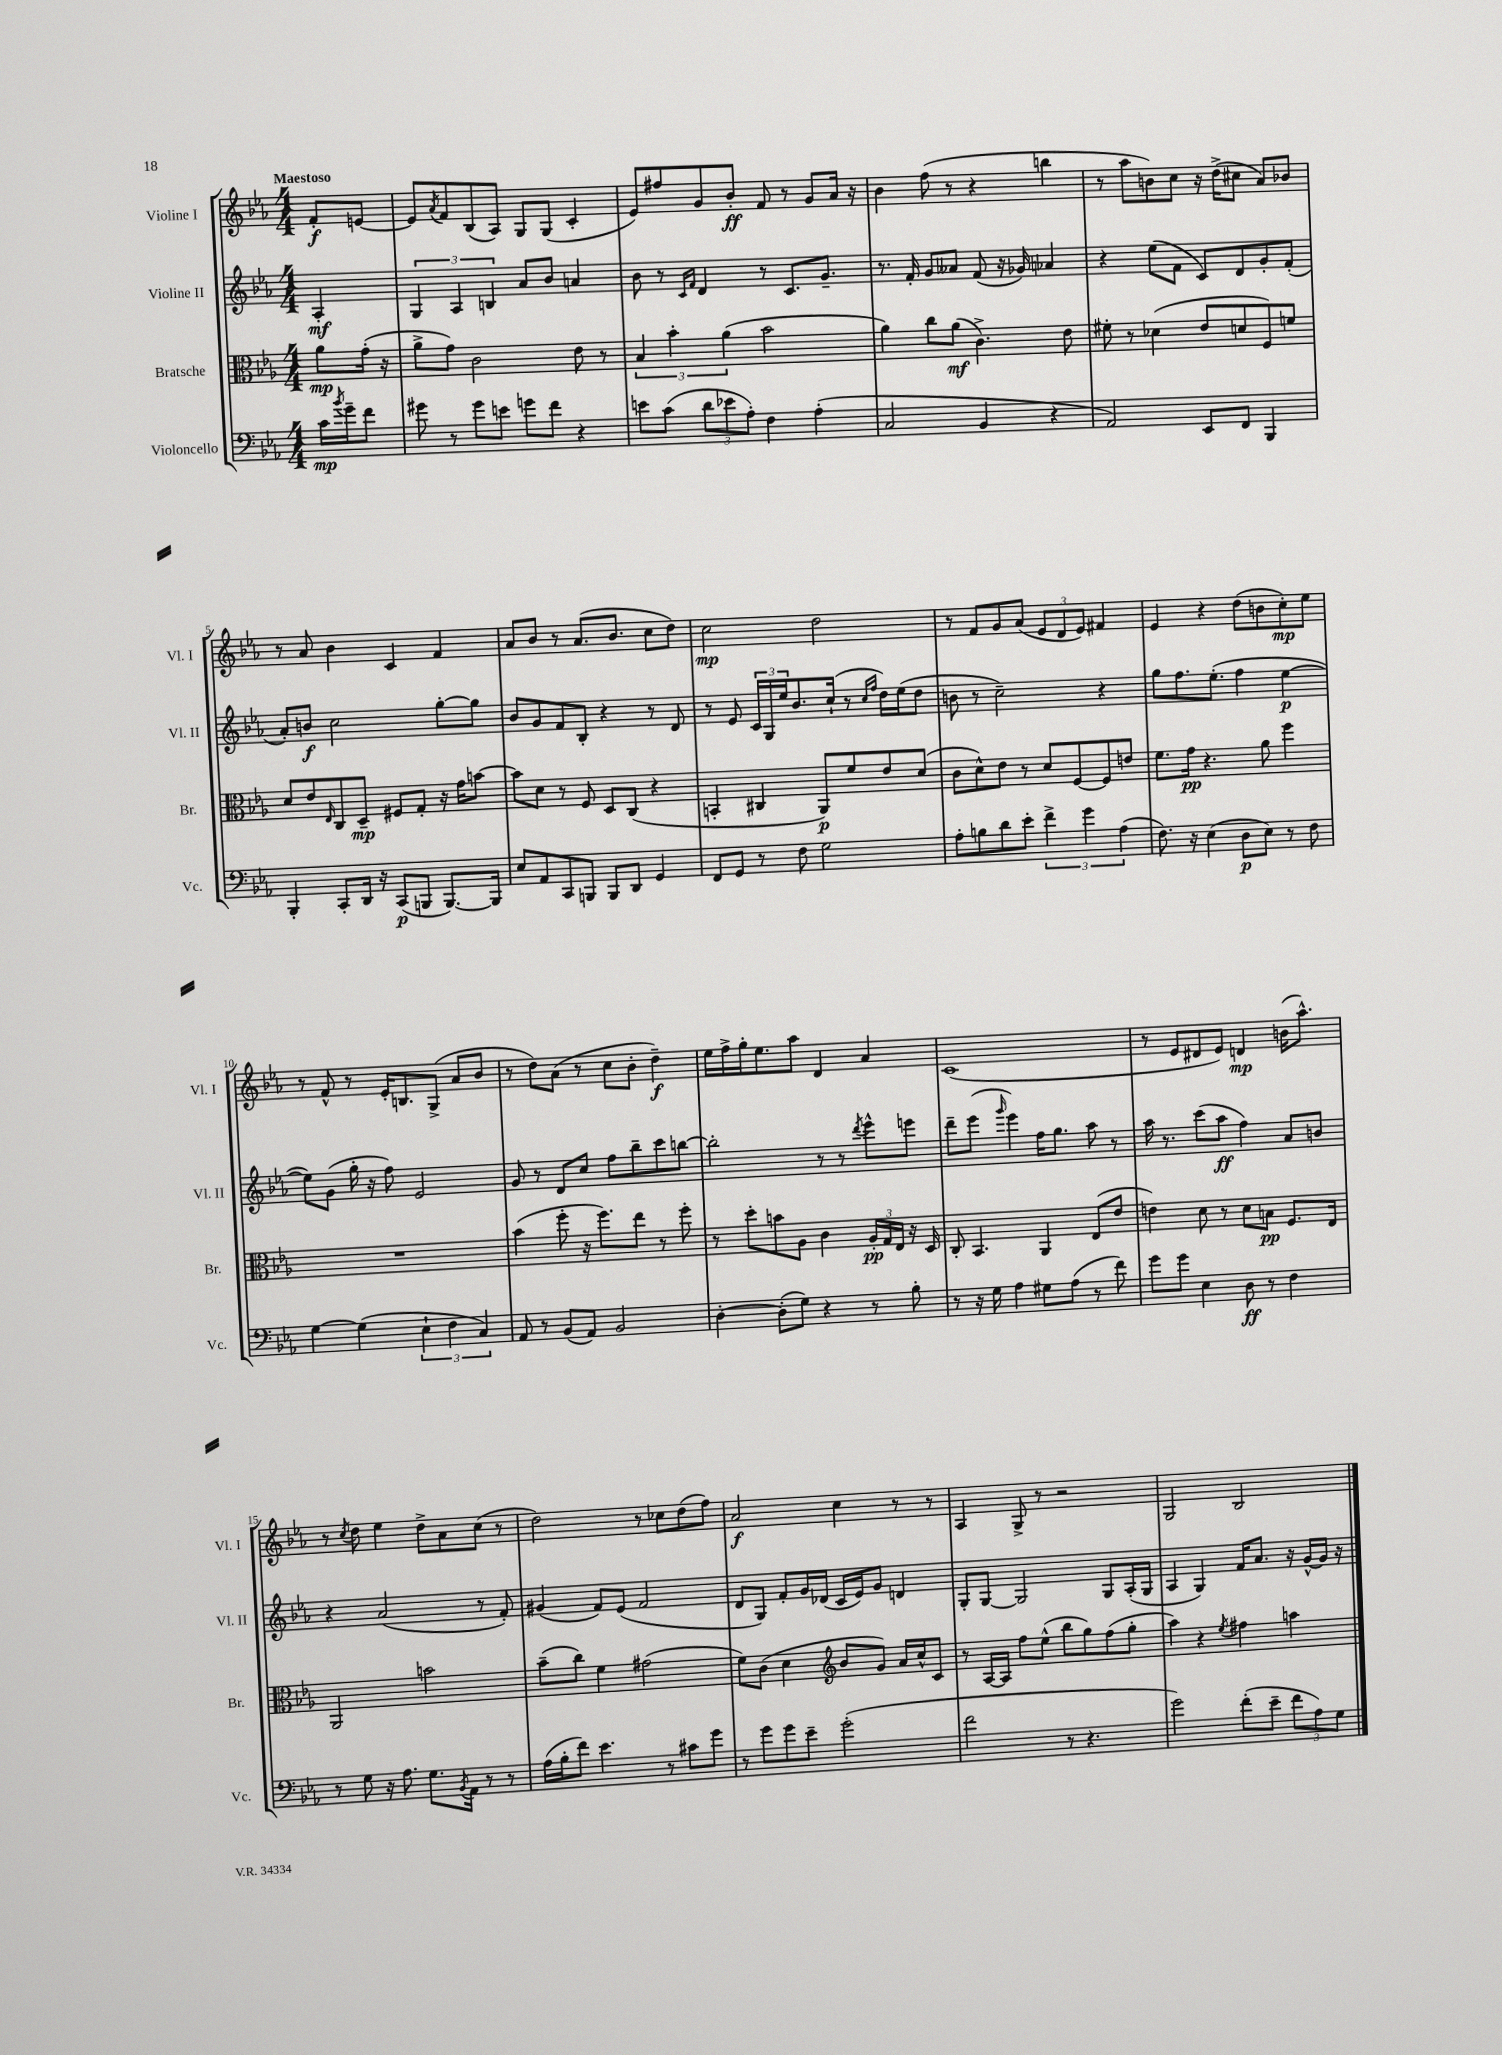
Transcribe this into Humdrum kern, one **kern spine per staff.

**kern	**kern	**kern	**kern
*staff4	*staff3	*staff2	*staff1
*clefF4	*clefC3	*clefG2	*clefG2
*k[b-e-a-]	*k[b-e-a-]	*k[b-e-a-]	*k[b-e-a-]
*M4/4	*M4/4	*M4/4	*M4/4
16c\LL	8a-\L	4A-'/	8f'/L
8qb-/	.	.	.
16g~\J	.	.	.
8f\J	(16g'\Jk	.	[8e/J
.	16r	.	.
=	=	=	=
8g#\	8a-^\L	6G/	8e/]L
.	.	.	8qa-/
8r	8g\J)	.	8f/
.	.	6A-/	.
8g#\L	2c\	.	(8B-/
.	.	6B/	.
8e\J	.	.	8A-/J)
8g\L	.	8a-/L	8G/L
8f\J	.	8b-/J	(8G/J
4r	8e-\	4a/	4c'/
.	8r	.	.
=	=	=	=
8e\L	6B-/	8b-\	8e-/L)
(8c\J	.	8r	8ff#/
.	6b-'\	.	.
.	.	16qqc/LL	.
.	.	16qqf/JJ	.
12d\L	.	4d/	8g/
12e-\	(6a-\	.	.
.	.	.	8b-'/J
12A-'\J)	.	.	.
4F\	2b-\	8r	8f/
.	.	8.c/L	8r
(4A-'\	.	.	8g/L
.	.	8.g~/J	.
.	.	.	16a-/Jk
.	.	.	16r
=	=	=	=
2C/	4a-\)	8.r	4b-\
.	.	16f'/	.
.	8cc\L	8g/L	(8ff\
.	(8a-\J	8a--/J	8r
4BB-/	4.c^\)	(8f/	4r
.	.	16r	.
.	.	16g-/)	.
4r	.	4a-/	4bb\
.	8e-\	.	.
=	=	=	=
2AA-/)	8f#'\	4r	8r
.	8r	.	8aa-\L
.	(4d-\	(8ee-\L	8b\)
.	.	8f\J	8cc\J
8EE-/L	8e-/L	8c/L)	16r
.	.	.	(16dd^\LK
8FF/J	8d/	8d/	8cc#\J
4BBB-/	8F/)	8g'/	8a-/L)
.	8f/J	(8f'/J	8b-/J
=	=	=	=
4BBB-'/	8d/L	8a-'/L)	8r
.	8e-/	8b/J	8a-/
.	16qqE-/	.	.
8CC'/L	8C/	2cc\	4b-\
16DD/Jk	8D~/J	.	.
16r	.	.	.
(8CC/L	8F#/L	.	4c/
8BBB/J	8G'/J	.	.
[8.BBB/L)	16r	[8gg'\L	4f/
.	16g\LK	.	.
.	[8b\J	8gg\]J	.
16BBB/]Jk	.	.	.
=	=	=	=
8E-/L	8b\]L	8b-/L	8a-/L
8AA-/	8d\J	8g/	8b-/J
8CC/	8r	8f/	8r
8BBB/J	8F/	8B-'/J	(8.a-/L
8BBB/L	8D/L	4r	.
.	.	.	8.b-/J
8DD/J	(8C/J	.	.
4GG/	4r	8r	8cc\L
.	.	8d/	8dd\J)
=	=	=	=
8FF/L	4BB'/	8r	2cc\
8GG/J	.	8e-/	.
8r	4C#/	24c/LL	.
.	.	24G/	.
.	.	24ee-/J	.
8F\	.	8.b-/	.
2G\	8AA-/L)	.	2dd\
.	.	(16cc`/Jk	.
.	8f/	8r	.
.	.	16qqcc/LL	.
.	.	16qqff/JJ	.
.	8e-/	16dd\LL)	.
.	.	(16ee-\J	.
.	(8d/J	8dd\J	.
=	=	=	=
8A-'\L	8c\L	8b\	8r
8B\	8d^^\)	8r	8f/L
8d\	8e-\J	2cc~\)	8g/
8e-'\J	8r	.	(8a-/J
6f^\	8d/L	.	12e-/L
.	.	.	12d/
.	[8F/	.	.
6g\	.	.	12e-/J)
.	8F/]	4r	4f#/
(6A-\	.	.	.
.	8e/J	.	.
=	=	=	=
8.F\)	8.f\L	8gg\L	4e-/
.	.	8.ff\	.
16r	16g\Jk	.	.
(4E-\	4.r	.	4r
.	.	(8.ee-'\J	.
8D\L	.	4ff\	(8dd\L
8E-\J)	8a-\	.	8b\
8r	4ff\	[4ee-\	8cc'\)
8F\	.	.	8ee-\J
=	=	=	=
[4G\	1r	8ee-\]L)	8r
.	.	(8g\J	8f^^/
(4G\]	.	16gg'\	8r
.	.	16r	.
.	.	8ff\)	16e-'/LK
.	.	.	8.B/
6E-`\	.	2e-/	.
.	.	.	(8G^/J
6F\	.	.	.
.	.	.	8a-/L
6C/)	.	.	.
.	.	.	8b-/J
=	=	=	=
8AA-/	(4b-\	8g/	8r
8r	.	8r	8dd\L)
(8BB-/L	8ff'\	8d/L	(8a-\J
8AA-/J)	16r	8cc/J	8r
.	8.ff\L)	.	.
2BB-/	.	8ff\L	8cc\L
.	8ee-\J	8bb-~\	8b-'\J
.	8r	8ccc\	4dd~\)
.	8ff'\	[8bb\J	.
=	=	=	=
[4D'\	8r	2bb'\]	16ee-\LL
.	.	.	16ff^\
.	8dd'\L	.	16gg'\J
.	.	.	8.ee-\
(8D'\]L	8b\	.	.
8G\J)	8A-\J	.	8aa-\J
4r	4c\	8r	4d/
.	.	8r	.
.	.	8qddd/	.
8r	24A-'/LL	8eee-^^\L	4a-/
.	24G/	.	.
.	24E-/JJ	.	.
8B-'\	16r	8eee\J	.
.	16D/	.	.
=	=	=	=
8r	8C'/	8ddd~\L	(1c
16r	4.BB-/	(8eee-\J	.
16G\	.	.	.
.	.	16qqggg/	.
4A-\	.	4eee-\)	.
8G#\L	4AA-/	16ff\LK	.
.	.	8.gg\J	.
(8A-\J	.	.	.
8r	(8E-/L	8aa-\	.
8f\)	8e-/J	8r	.
=	=	=	=
8g\L	4e\)	16aa-\	8r
.	.	8.r	.
8g\J	.	.	8e-/L
4E-\	8d\	(8ccc\L	8d#/
.	8r	8aa-\J	8e-/J)
8D\	8d\L	4ff\)	4d/
8r	8B\J	.	.
4F\	8.F/L	8a-/L	(16b\LK
.	.	.	8.aa-^^\J)
.	.	8b/J	.
.	16E-/Jk	.	.
=	=	=	=
8r	2AA-/	4r	8r
.	.	.	8qcc/
8G\	.	.	8dd\
16r	.	(2a-/	4ee-\
8.A-\	.	.	.
8.G\L	2b\	.	8dd^\L
.	.	.	8a-\
8qBB-/	.	.	.
16AA-\Jk	.	.	.
8r	.	8r	(8cc\J
8r	.	8f'/)	8r
=	=	=	=
(16A-\LL	(8b-~\L	(4g#/	2dd\)
16B-'\J	.	.	.
8f\J)	8cc\J)	.	.
4.e-\	4f\	8f/L)	.
.	.	(8e-/J	.
.	(2g#\	2f/	8r
8r	.	.	8cc-\L
8c#\L	.	.	(8dd\
8g\J	.	.	8ff\J)
=	=	=	=
8r	8f\L)	8d/L	2a-/
8g\L	(8c\J	8G/J)	.
8g\	4d\	8f'/L	.
8e-~\J	.	16g/L	.
.	.	(16d-/JJ	.
*	*clefG2	*	*
(2g'\	8b-/L	16c/LL	4cc\
.	.	16e-/J)	.
.	8g/J)	8g/J	.
.	16a-/LL	4d/	8r
.	16cc^^/J	.	.
.	8c/J	.	8r
=	=	=	=
2f\	8r	8G'/L	4A-/
.	[16A-/LL	[8G/J	.
.	16A-/]JJ	.	.
.	8ff\L	2G/]	8G^/
.	(8ee-^^\J	.	8r
8r	8bb-\L	.	2r
4.r	8gg\)	.	.
.	(8ff\	8G/L	.
.	8gg'\J	(16A-'/L	.
.	.	16G/JJ	.
=	=	=	=
2g\)	4aa-\)	4A-/	2G/
.	4r	4G/)	.
.	8qee-/	.	.
(8f'\L	4ff#\	16f/LK	2B-/
.	.	8.a-/J	.
8e-~\J	.	.	.
12f\L	4aa\	16r	.
.	.	[16g^^/LL	.
12A-\)	.	.	.
.	.	16g/]JJ	.
12G\J	.	.	.
.	.	16r	.
==	==	==	==
*-	*-	*-	*-
